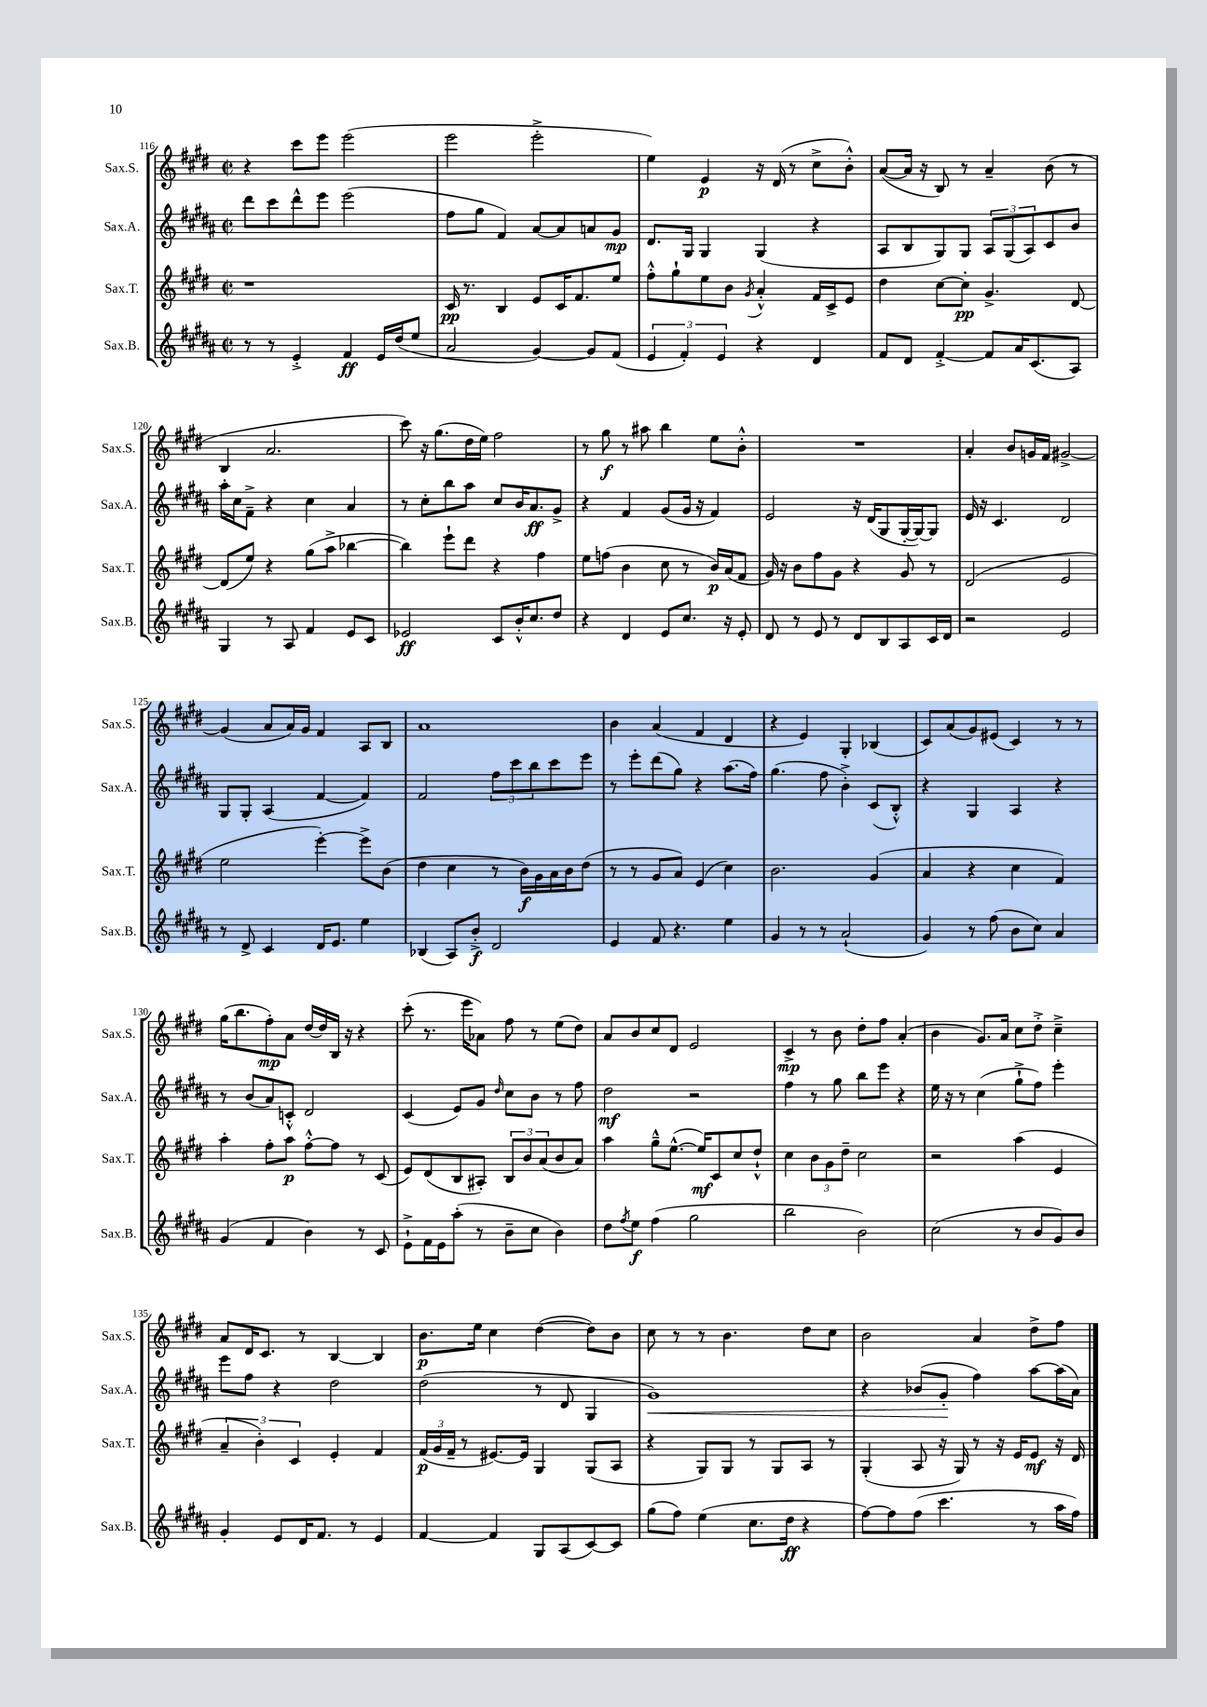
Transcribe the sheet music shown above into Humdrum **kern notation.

**kern	**kern	**kern	**kern
*staff4	*staff3	*staff2	*staff1
*clefG2	*clefG2	*clefG2	*clefG2
*k[f#c#g#d#a#]	*k[f#c#g#d#]	*k[f#c#g#d#a#]	*k[f#c#g#d#]
*M2/2	*M2/2	*M2/2	*M2/2
*met(c|)	*met(c|)	*met(c|)	*met(c|)
8r	1r	8ddd#\L	4r
8r	.	8ccc#\	.
4e'^/	.	8ddd#^^\	8ccc#\L
.	.	8eee\J	8eee\J
4f#/	.	(2eee\	(2eee\
16e/LL	.	.	.
(16dd#/J	.	.	.
8ee/J	.	.	.
=	=	=	=
2a#/	16c#/	8ff#\L	2eee\
.	8.r	.	.
.	.	8gg#\J	.
.	4B/	4f#/)	.
[4g#/)	8e/L	[8a#/L	2eee'^\
.	16c#/K	8a#/]	.
.	8.f#/	.	.
8g#/]L	.	8a/	.
(8f#/J	8ee/J	8g#/J	.
=	=	=	=
6e/	8ff#'^^\L	8.d#/L	4ee\)
.	8gg#`\	.	.
6f#'/)	.	.	.
.	.	16G#/Jk	.
.	8ee\	4G#/	4e/
6e/	.	.	.
.	8b\J	.	.
.	8qg#/	.	.
4r	4a'^^/	(4G#/	16r
.	.	.	(16d#/
.	.	.	8r
4d#/	16f#/LL	4r	8cc#^\L
.	16c#^/J	.	.
.	8e/J	.	8b'^^\J)
=	=	=	=
8f#/L	4dd#\	8A#/L	([8a/L
8d#/J	.	8B/	16a/]Jk
.	.	.	16r
[4f#'^/	[8cc#\L	8G#/)	8B/)
.	8cc#'\]J	8G#/J	8r
8f#/]L	4.g#^/	12A#/L	4a~/
.	.	(12G#/	.
16a#/K	.	.	.
.	.	12A#/)	.
(8.c#/	.	.	.
.	.	8c#/	(8b\
8A#/J)	[8d#/	8b/J	8r
=	=	=	=
4G#/	(8d#/]L	16aa#'\LL	4B/
.	.	16cc#\J	.
.	8ee/J)	8f#~^\J	.
8r	4r	4r	2.a/
8A#/	.	.	.
4f#/	(8gg#\L	4cc#\	.
.	8aa^\J	.	.
8e/L	[4bb-\	4a#/	.
8c#/J	.	.	.
=	=	=	=
2e-/	4bb-\])	8r	8ccc#\)
.	.	8cc#'\L	16r
.	.	.	(8.gg#\L
.	8eee`\L	8bb\	.
.	8ddd#\J	8aa#\J	16dd#\L
.	.	.	16ee\JJ)
8c#/L	4r	8cc#/L	2ff#\
16b'^^/K	.	16b/K	.
8.cc#/	.	8.a#/	.
.	4ff#\	.	.
8dd#/J	.	8g#^/J	.
=	=	=	=
4r	8ee\L	4r	8r
.	(8ff\J	.	8gg#\
4d#/	4b\	4f#/	8r
.	.	.	8aa#\
8e/L	8cc#\	(8g#/L	4bb\
8.cc#/J	8r	16g#/Jk	.
.	.	16r	.
.	16b/LL)	4f#/)	8ee\L
16r	(16a/J	.	.
8e'/	8f#/J	.	8b'^^\J
=	=	=	=
8d#/	16g#/)	2e/	1r
.	16r	.	.
8r	8b\L	.	.
8e/	8ff#\	.	.
8r	8g#\J	.	.
8d#/L	4r	16r	.
.	.	(16d#/LK	.
8B/	.	8G#/	.
8A#/	8g#/	[16G#'/L	.
.	.	16G#/_J)	.
16c#/L	8r	8G#/]J	.
16d#/JJ	.	.	.
=	=	=	=
2r	(2d#/	16e/	4a'/
.	.	16r	.
.	.	4.c#/	.
.	.	.	8b/L
.	.	.	16g/L
.	.	.	16f#/JJ
2e/	2e/	2d#/	[2g#^/
=	=	=	=
8r	2ee\	8G#/L	(4g#/]
8d#^/	.	8G#'/J	.
4c#/	.	(4A#/	8a/L
.	.	.	16a/L)
.	.	.	16g#/JJ
16d#/LK	[4eee'\)	[4f#/	4f#/
8.e/J	.	.	.
4ee\	8eee^\]L	4f#/])	8A/L
.	(8b\J	.	8B/J
=	=	=	=
(4B-/	4dd#\	2f#/	1a
8A#/L)	4cc#\	.	.
8b'^/J	.	.	.
2d#/	8r	12ff#\L	.
.	.	12ccc#\	.
.	16b\LL)	.	.
.	.	12bb\	.
.	16g#\	.	.
.	16a\	8ccc#\	.
.	16b\J	.	.
.	(8dd#\J	8eee\J	.
=	=	=	=
4e/	8r	8r	4b\
.	8r	8eee'\L	.
8f#/	8g#/L	(8ddd#\	(4a/
4.r	8a/J)	8gg#\J)	.
.	(4e/	4r	4f#/
4ee\	4cc#\)	(8.aa#\L	4d#/
.	.	16ff#\Jk)	.
=	=	=	=
4g#/	2.b\	(4.gg#\	4r
8r	.	.	4e/)
8r	.	8ff#\	.
(2a#`/	.	4b'^\)	4G#'/
.	(4g#/	(8c#/L	(4B-/
.	.	8B'^^/J)	.
=	=	=	=
4g#/)	4a/	4r	8c#/L)
.	.	.	(8a/
8r	4r	4G#/	8g#/)
(8ff#\	.	.	(8e#/J
8b\L	4cc#\	4A#/	4c#/)
8cc#\J)	.	.	.
4a#/	4f#/)	4r	8r
.	.	.	8r
=	=	=	=
(4g#/	4aa'\	8r	(16gg#\LK
.	.	.	8.bb\
.	.	(8b/L	.
4f#/	8ff#'\L	8a#/)	8ff#'\)
.	8aa\J	8c'^^/J	8a\J
4b\)	[8ff#'^^\L	2d#/	[16dd#/LL
.	.	.	16dd#/]
.	8ff#\]J	.	16B/JJ
.	.	.	16r
8r	8r	.	4r
8c#/	(8c#/	.	.
=	=	=	=
8e`^\L	8e/L)	(4c#/	(8ccc#'\
16f#\L	(8d#/	.	8.r
16e\J	.	.	.
(8aa#'\J	8B/	8e/L)	.
.	.	.	16eee\LK
8r	8A#'/J)	8g#/J	8a-\J)
.	.	16qqdd#/	.
8b~\L	12B/L	8cc#\L	8ff#\
.	12b/	.	.
8cc#\J	.	8b\J	8r
.	(12a/	.	.
4b\)	8b/	8r	(8ee\L
.	8a/J)	8ff#\	8dd#\J)
=	=	=	=
8dd#\L	4aa\	2dd#\	8a/L
8qff#/	.	.	.
8ee\J	.	.	8b/
(4ff#\	8gg#~^^\L	.	8cc#/
.	([8.ee^^\J	.	8d#/J
2gg#\	.	2r	2e/
.	16ee/]LK)	.	.
.	8c#/	.	.
.	8cc#/	.	.
.	8dd#`^^/J	.	.
=	=	=	=
2bb\	4cc#\	4ff#\	4c#^/
.	12b\L	8r	8r
.	12g#\	.	.
.	.	8gg#\	8b\
.	12dd#~\J	.	.
2b\)	2cc#\	8bb\L	8dd#'\L
.	.	8eee\J	8ff#\J
.	.	4r	(4a'/
=	=	=	=
(2cc#\	2r	16ee\	4b\
.	.	16r	.
.	.	8r	.
.	.	(4cc#\	8.g#/L)
.	.	.	16a/Jk
8r	(4aa\	8gg#`^\L	8cc#\L
8b/L	.	8ff#\J)	8dd#'^\J
8g#/)	4e/	4eee'\	4cc#~^\
8b/J	.	.	.
=	=	=	=
4g#'/	6a~/	8eee\L	8a/L
.	.	8ff#\J	16d#/K
.	6b'\)	.	.
.	.	.	8.c#/J
8e/L	.	4r	.
.	6c#/	.	.
16d#/K	.	.	8r
8.f#/J	.	.	.
.	4e'/	2dd#\	[4B/
8r	.	.	.
4e/	4f#/	.	4B/]
=	=	=	=
[4f#/	(24f#/LL	(2dd#\	8.b\L
.	24g#/	.	.
.	24f#~/JJ	.	.
.	8r	.	.
.	.	.	16ee\Jk
4f#/]	[8.e#/L)	.	4cc#\
.	16e#/]Jk	.	.
8G#/L	4G#/	8r	([4dd#\
(8A#/	.	8d#/	.
[8c#/)	(8G#/L	4G#/	8dd#\]L)
8c#/]J	8A/J	.	8b\J
=	=	=	=
(8gg#\L	4r	1g#)	8cc#\
8ff#\J)	.	.	8r
(4ee\	8G#/L)	.	8r
.	8G#/J	.	4.b\
8.cc#\L	8r	.	.
.	8G#/L	.	.
16dd#\Jk	.	.	.
4r	8A/J	.	8dd#\L
.	8r	.	8cc#\J
=	=	=	=
[8ff#\L)	(4G#'/	4r	2b\
8ff#\]	.	.	.
(8ff#\J	8A/	(8b-/L	.
4.ccc#\	16r	8g#'/J	.
.	16G#/)	.	.
.	8r	4ff#\)	4a/
.	16r	.	.
.	16e/LK	.	.
8r	8e/J	[8aa#\L	8dd#^\L
16aa#\LL	16r	(16aa#\]L	8ff#\J
16ff#\JJ)	16d#/	16a#\JJ)	.
==	==	==	==
*-	*-	*-	*-
